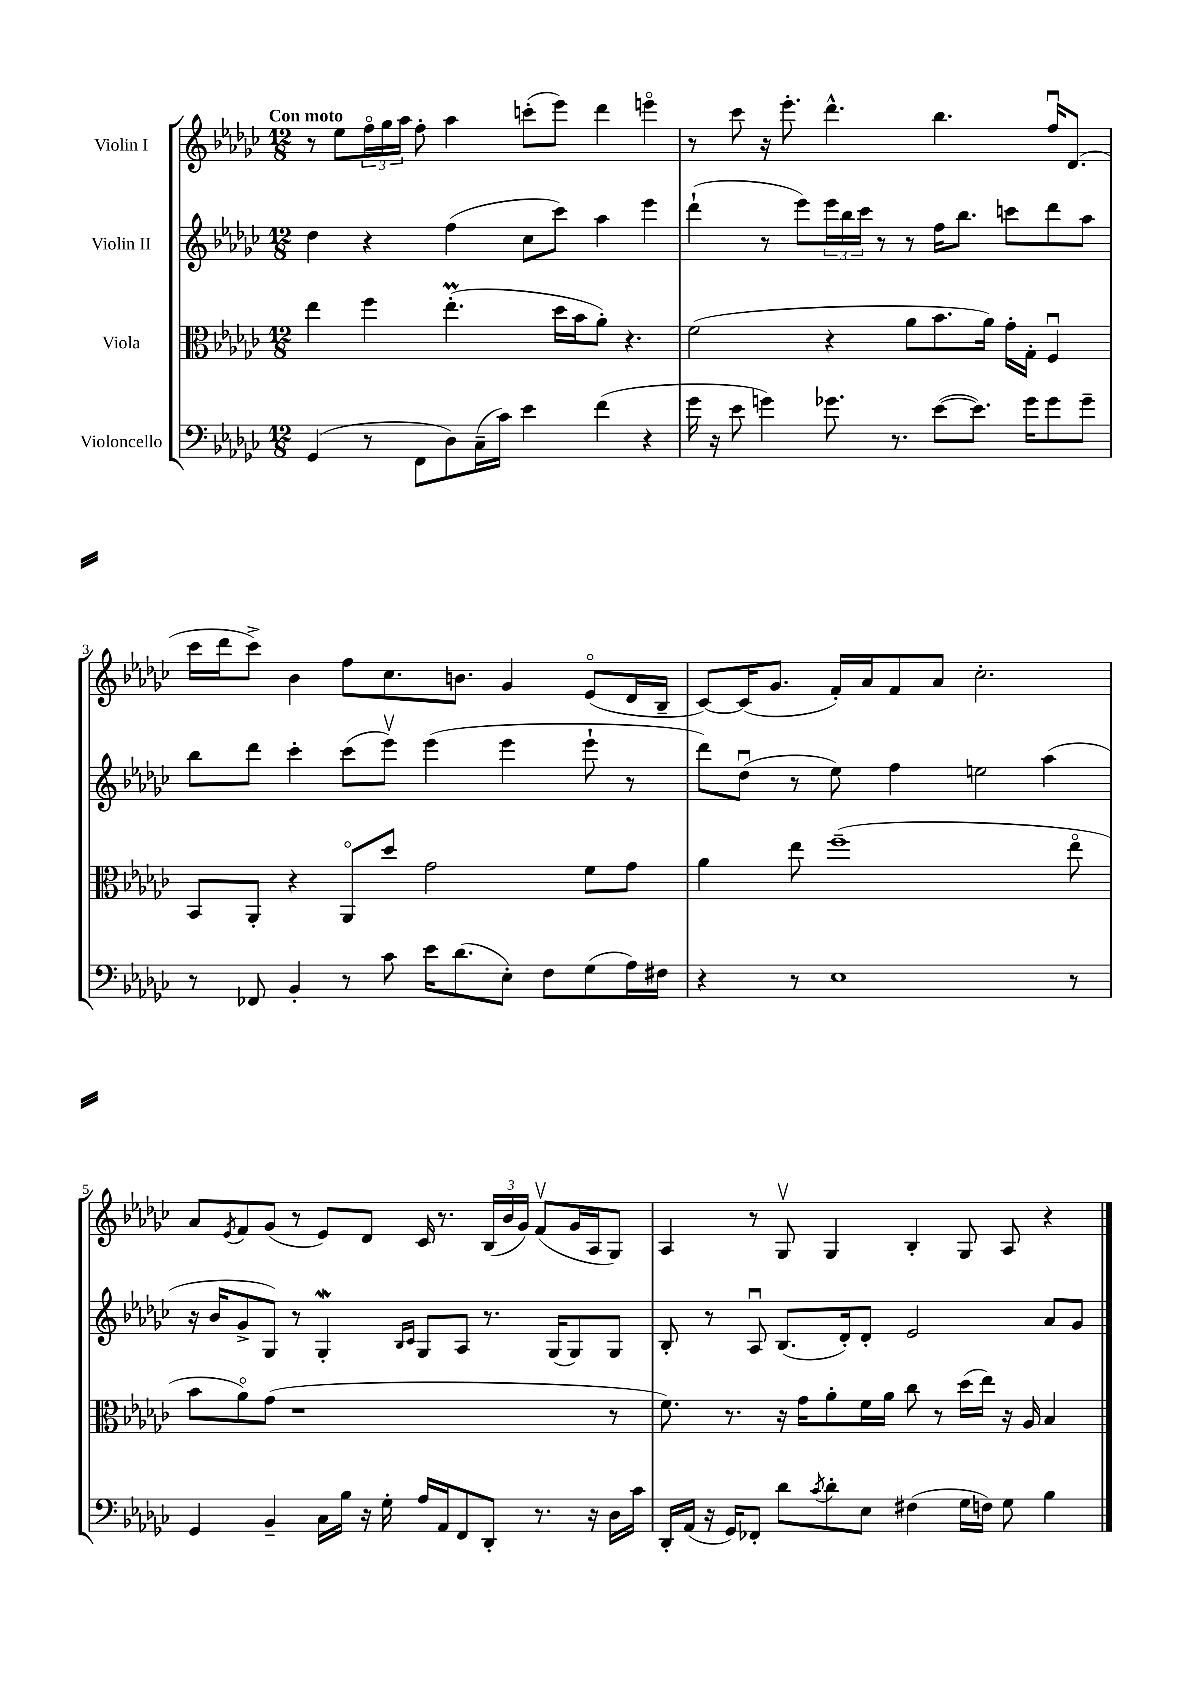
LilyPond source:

<<
\new StaffGroup <<
\new Staff = "s0" \with { instrumentName = "Violin I" } {
    \clef treble \key ges \major \numericTimeSignature \time 12/8 \tempo "Con moto"
    r8 ees''8 \tuplet 3/2 { f''16\flageolet ges''16 aes''16 } f''8-. aes''4 c'''8-.( ees'''8) des'''4 e'''4\flageolet |
    r8 ces'''8 r16 ees'''8.-. des'''4.-^ bes''4. f''16\downbow des'8.( |
    ces'''16 des'''16 ces'''8->) bes'4 f''8 ces''8. b'8. ges'4 ees'8\flageolet( des'16 bes16-- |
    ces'8~) ces'16( ges'8. f'16-.) aes'16 f'8 aes'8 ces''2.-. |
    aes'8 \acciaccatura { ees'8 } f'8 ges'8( r8 ees'8) des'8 ces'16 r8. \tuplet 3/2 { bes16( bes'16 ges'16) } f'8\upbow( ges'16 aes16 ges8) |
    aes4 r8 ges8\upbow ges4 bes4-. ges8 aes8 r4 \bar "|." |
}
\new Staff = "s1" \with { instrumentName = "Violin II" } {
    \clef treble \key ges \major \numericTimeSignature \time 12/8
    des''4 r4 f''4( ces''8 ces'''8) aes''4 ees'''4 |
    des'''4-!( r8 ees'''8) \tuplet 3/2 { ees'''16 bes''16 ces'''16 } r8 r8 f''16 bes''8. c'''8 des'''8 aes''8 |
    bes''8 des'''8 ces'''4-. ces'''8( ees'''8\upbow) ees'''4( ees'''4 ees'''8-! r8 |
    des'''8) des''8\downbow( r8 ees''8) f''4 e''2 aes''4( |
    r16 bes'16 ges'8-> ges8) r8 ges4-.\mordent \grace { bes16 ces'16 } ges8 aes8 r8. ges16( ges8) ges8 |
    bes8-. r8 aes8\downbow bes8.( des'16-.) des'8-. ees'2 aes'8 ges'8 \bar "|." |
}
\new Staff = "s2" \with { instrumentName = "Viola" } {
    \clef alto \key ges \major \numericTimeSignature \time 12/8
    ees''4 f''4 ees''4.-.\prall( des''16 bes'16 aes'8-.) r4. |
    f'2( r4 aes'8 bes'8. aes'16) ges'16-. ges16-. f4\downbow |
    bes,8 aes,8-. r4 aes,8\flageolet des''8 ges'2 f'8 ges'8 |
    aes'4 ees''8 f''1--( ees''8\flageolet |
    bes'8 aes'8\flageolet) ges'8( r1 r8 |
    f'8.) r8. r16 ges'16 aes'8-. f'16 aes'16 ces''8 r8 des''16( ees''16) r16 aes16 bes4 \bar "|." |
}
\new Staff = "s3" \with { instrumentName = "Violoncello" } {
    \clef bass \key ges \major \numericTimeSignature \time 12/8
    ges,4( r8 f,8 des8) ces16--( ces'16) ees'4 f'4( r4 |
    ges'16 r16 ees'8 g'4) ges'8. r8. ees'8~( ees'8.) ges'16 ges'8 ges'8-- |
    r8 fes,8 bes,4-. r8 ces'8 ees'16 des'8.( ees8-.) f8 ges8( aes16) fis16 |
    r4 r8 ees1 r8 |
    ges,4 bes,4-- ces16 bes16 r16 ges16-. aes16 aes,16 f,8 des,8-. r8. r16 des16 ces'16 |
    des,16-. aes,16( r16 ges,16) fes,8-. des'8 \acciaccatura { ces'8 } des'8-. ees8 fis4( ges16 f16) ges8 bes4 \bar "|." |
}
>>
>>
